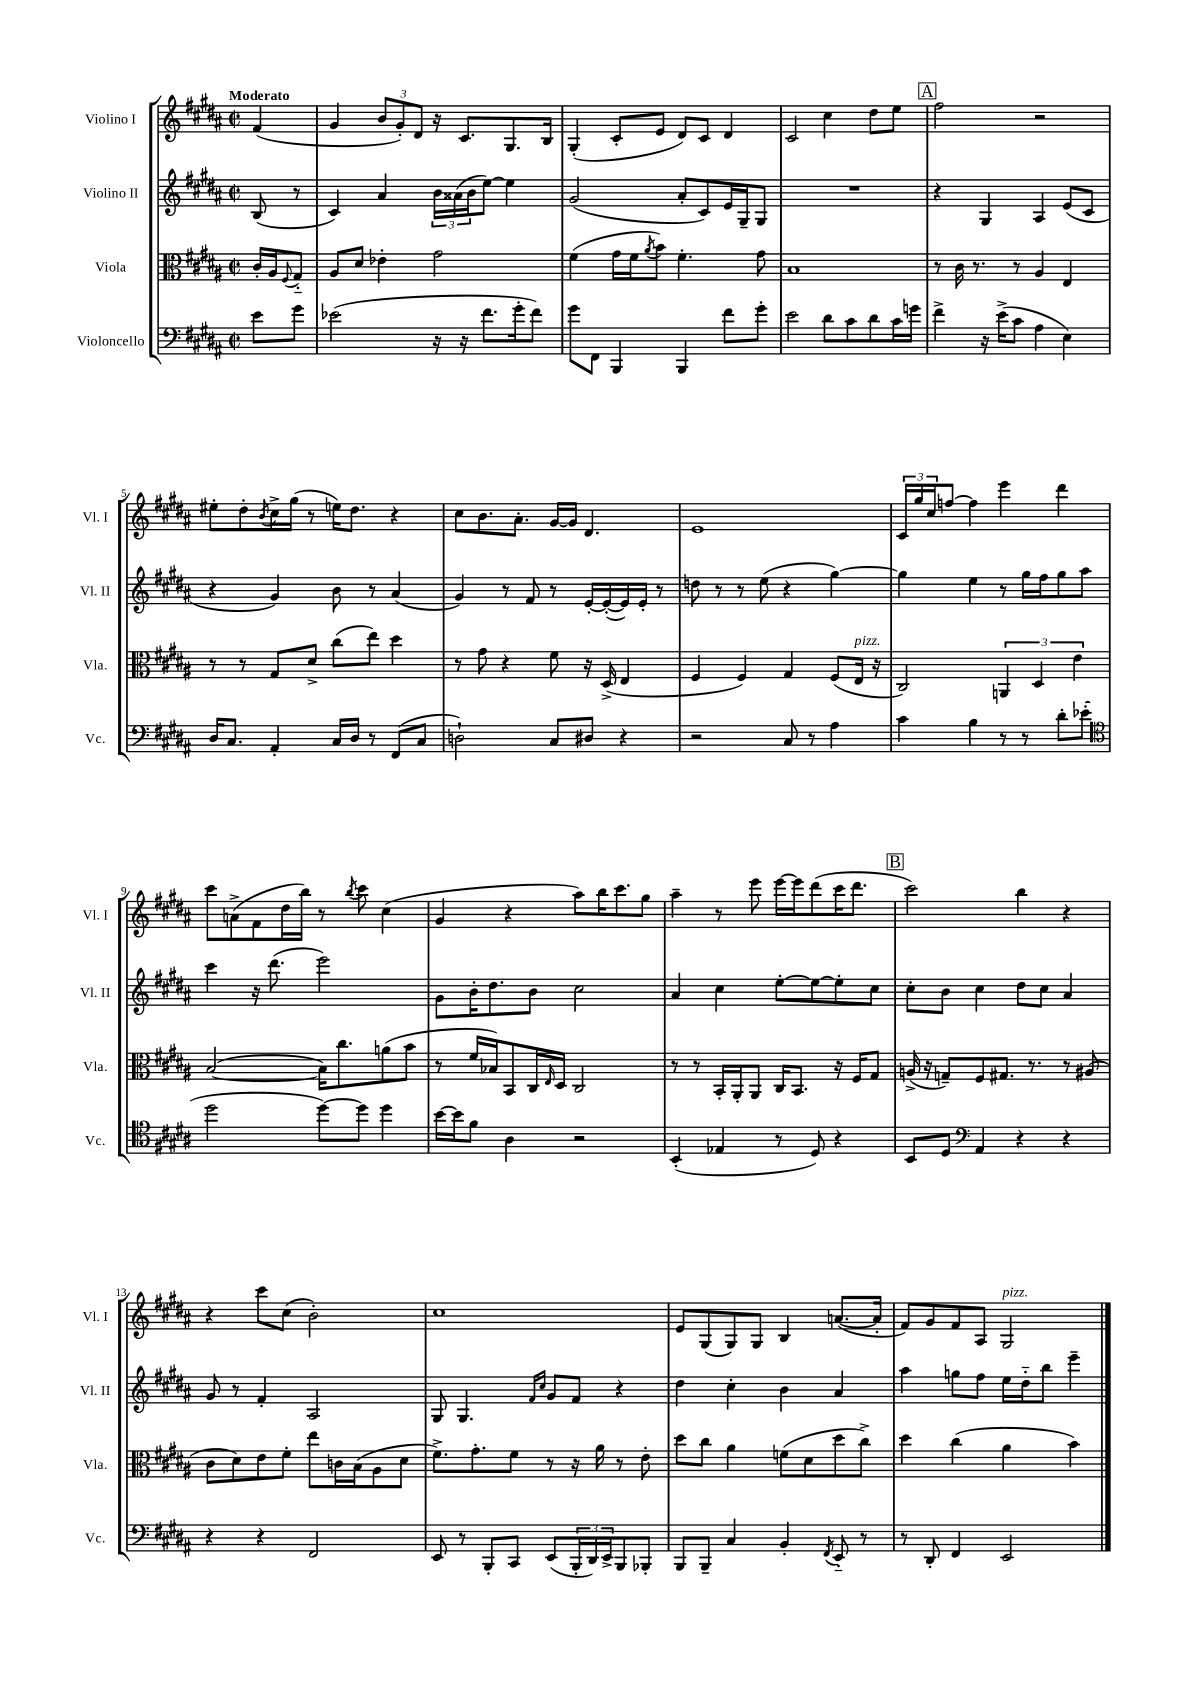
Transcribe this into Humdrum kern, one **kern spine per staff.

**kern	**kern	**kern	**kern
*part4	*part3	*part2	*part1
*staff4	*staff3	*staff2	*staff1
*I"Violoncello	*I"Viola	*I"Violino II	*I"Violino I
*I'Vc.	*I'Vla.	*I'Vl. II	*I'Vl. I
*clefF4	*clefC3	*clefG2	*clefG2
*k[f#c#g#d#a#]	*k[f#c#g#d#a#]	*k[f#c#g#d#a#]	*k[f#c#g#d#a#]
*M2/2	*M2/2	*M2/2	*M2/2
*met(c|)	*met(c|)	*met(c|)	*met(c|)
=	=	=	=
!	!	!	!LO:TX:a:B:t=Moderato
8e\L	16c#'/LL	(8B/	(4f#/
.	16A#/J	.	.
.	8qqF#/	.	.
8g#\J	8G#/J	8r	.
=1	=1	=1	=1
(2e-X\	8A#/L	4c#/)	4g#/
.	8d#/J	.	.
.	4e-X'\	4a#/	12b/L
.	.	.	12g#'/)
.	.	.	12d#/J
16r	2g#\	24b\LL	16r
.	.	(24a##X\	.
16r	.	.	8.c#/L
.	.	24b\J	.
8.f#\L	.	[8ee\J)	.
.	.	4ee\]	8.G#/
16g#'\k	.	.	.
8f#\J)	.	.	.
.	.	.	16B/Jk
=2	=2	=2	=2
8g#\L	(4f#\	(2g#/	(4G#'/
8FF#\J	.	.	.
4BBB/	16g#\LL	.	8c#'/L
.	16f#\J	.	.
.	8qa#/	.	.
.	8b\J)	.	8e/J
4BBB/	4.f#'\	8a#'/L	8d#/L)
.	.	8c#/)	8c#/J
8f#\L	.	16e/L	4d#/
.	.	16G#~/J	.
8g#'\J	8g#\	8G#/J	.
=3	=3	=3	=3
2e\	1B	1r	2c#/
8d#\L	.	.	4cc#\
8c#\	.	.	.
8d#\	.	.	8dd#\L
16c#\L	.	.	8ee\J
16gn\JJ	.	.	.
!!LO:REH:place=s1:t=A
=4	=4	=4	=4
4f#^\	8r	4r	2ff#\
.	16c#\	.	.
.	8.r	.	.
16r	.	4G#/	.
(16e^\KL	.	.	.
8c#\J	8r	.	.
4A#\	4A#/	4A#/	2r
4E\)	4E/	(8e/L	.
.	.	8c#/J	.
!!LO:LB:g=z
=5	=5	=5	=5
16D#/KL	8r	4r	8ee#X'\L
8.C#/J	.	.	.
.	8r	.	8dd#'\
.	.	.	8qb/
4AA#'/	8G#/L	4g#/)	16cc#^\L
.	.	.	(16gg#\JJ
.	8d#^/J	.	8r
16C#/LL	(8cc#\L	8b\	16een\KL)
16D#/JJ	.	.	8.dd#\J
8r	8ee\J)	8r	.
(8FF#/L	4dd#\	(4a#/	4r
8C#/J	.	.	.
=6	=6	=6	=6
2Dn`\)	8r	4g#/)	8cc#\L
.	8g#\	.	8.b\
.	4r	8r	.
.	.	.	8.a#'\J
.	.	8f#/	.
8C#/L	8f#\	8r	[16g#/LL
.	.	.	16g#/JJ]
8D#X/J	16r	[16e'/LL	4.d#/
.	(16D#^/	(16e'/_	.
4r	4E/	16e/])	.
.	.	16e'/JJ	.
.	.	8r	.
=7	=7	=7	=7
2r	4F#/	8ddn\	1e
.	.	8r	.
.	4F#/)	8r	.
.	.	(8ee\	.
8C#/	4G#/	4r	.
8r	.	.	.
4A#\	(8F#/L	[4gg#\)	.
!	!LO:TX:a:i:t=pizz.	!	!
.	16E/Jk	.	.
.	16r	.	.
=8	=8	=8	=8
4c#\	2C#/)	4gg#\]	24c#/LL
.	.	.	24gg#/
.	.	.	24cc#/J
.	.	.	[8ffn/J
4B\	.	4ee\	4ff\]
8r	6AAn/	8r	4eee\
8r	.	16gg#\LL	.
.	6D#/	.	.
.	.	16ff#\J	.
8d#'\L	.	8gg#\	4ddd#\
.	6e\	.	.
(8e-X'\J	.	8aa#\J	.
!!LO:LB:g=z
=9	=9	=9	=9
*clefC4	*	*	*
2dd#\	([2B/	4ccc#\	8ccc#\L
.	.	.	(8an^\
.	.	16r	8f#\
.	.	(8.ddd#\	.
.	.	.	16dd#\L
.	.	.	16bb\JJ)
[8dd#\L)	16B\KL])	2eee\)	8r
.	8.cc#\	.	.
.	.	.	8qbb/
8dd#\J]	.	.	8ccc#\
4dd#\	(8an\	.	(4cc#\
.	8b\J	.	.
=10	=10	=10	=10
[16b\LL	8r	8g#\L	4g#/
16b\J]	.	.	.
8f#\J	16f#/LL	16b'\K	.
.	16B-X/J)	8.dd#\	.
4A#\	8BB/	.	4r
.	16C#/L	8b\J	.
.	16qqE/	.	.
.	16D#/JJ	.	.
2r	2C#/	2cc#\	8aa#\L)
.	.	.	16bb\K
.	.	.	8.ccc#\
.	.	.	8gg#\J
=11	=11	=11	=11
(4BB'/	8r	4a#/	4aa#~\
.	8r	.	.
4E-X/	16BB'/LL	4cc#\	8r
.	16AA#'/J	.	.
.	8AA#/J	.	8eee\
8r	16C#/KL	[8ee'\L	[16eee\LL
.	8.BB/J	.	16eee\J]
8D#/)	.	8ee\_	(8ddd#\
4r	16r	8ee'\]	16ccc#\K
.	16F#/KL	.	8.ddd#\J
.	8G#/J	8cc#\J	.
!!LO:REH:place=s1:t=B
=12	=12	=12	=12
8BB/L	(16An^/	8cc#'\L	2ccc#\)
.	16r	.	.
8D#/J	8Gn~/L)	8b\J	.
*clefF4	*	*	*
4AA#/	8F#/	4cc#\	.
.	8.G#X/J	.	.
4r	.	8dd#\L	4bb\
.	8.r	.	.
.	.	8cc#\J	.
4r	8r	4a#/	4r
.	(8A#X/	.	.
!!LO:LB:g=z
=13	=13	=13	=13
4r	8c#\L	8g#/	4r
.	8d#\)	8r	.
4r	8e\	4f#'/	8ccc#\L
.	8f#'\J	.	(8cc#\J
2FF#/	8ee\L	2A#/	2b'\)
.	16cn\L	.	.
.	(16B\J	.	.
.	8A#\	.	.
.	8d#\J	.	.
=14	=14	=14	=14
8EE/	8.f#^\L)	8G#/	1cc#
8r	.	4.G#/	.
.	8.g#'\	.	.
8BBB'/L	.	.	.
8CC#/J	8f#\J	.	.
.	.	16qqf#/LL	.
.	.	16qqcc#/JJ	.
(8EE/L	8r	8g#/L	.
24BBB'/L	16r	8f#/J	.
24DD#/)	.	.	.
.	16a#\	.	.
24EE^/J	.	.	.
8BBB/	8r	4r	.
8BBB-X'/J	8e'\	.	.
=15	=15	=15	=15
8BBB/L	8dd#\L	4dd#\	8e/L
8BBB~/J	8cc#\J	.	(8G#/
4C#/	4a#\	4cc#'\	8G#/)
.	.	.	8G#/J
4BB'/	(8fn\L	4b\	4B/
.	8d#\	.	.
8qFF#/	.	.	.
8EE/	8dd#\	4a#/	([8.an/L
8r	8cc#^\J)	.	.
.	.	.	16a'/Jk]
=16	=16	=16	=16
8r	4dd#\	4aa#\	8f#/L)
8DD#'/	.	.	8g#/
4FF#/	(4cc#\	8ggn\L	8f#/
.	.	8ff#\J	8A#/J
!	!	!	!LO:TX:a:i:t=pizz.
2EE/	4a#\	16ee\LL	2G#/
.	.	16dd#\J	.
.	.	8bb\J	.
.	4b\)	4eee~\	.
==	==	==	==
*-	*-	*-	*-
